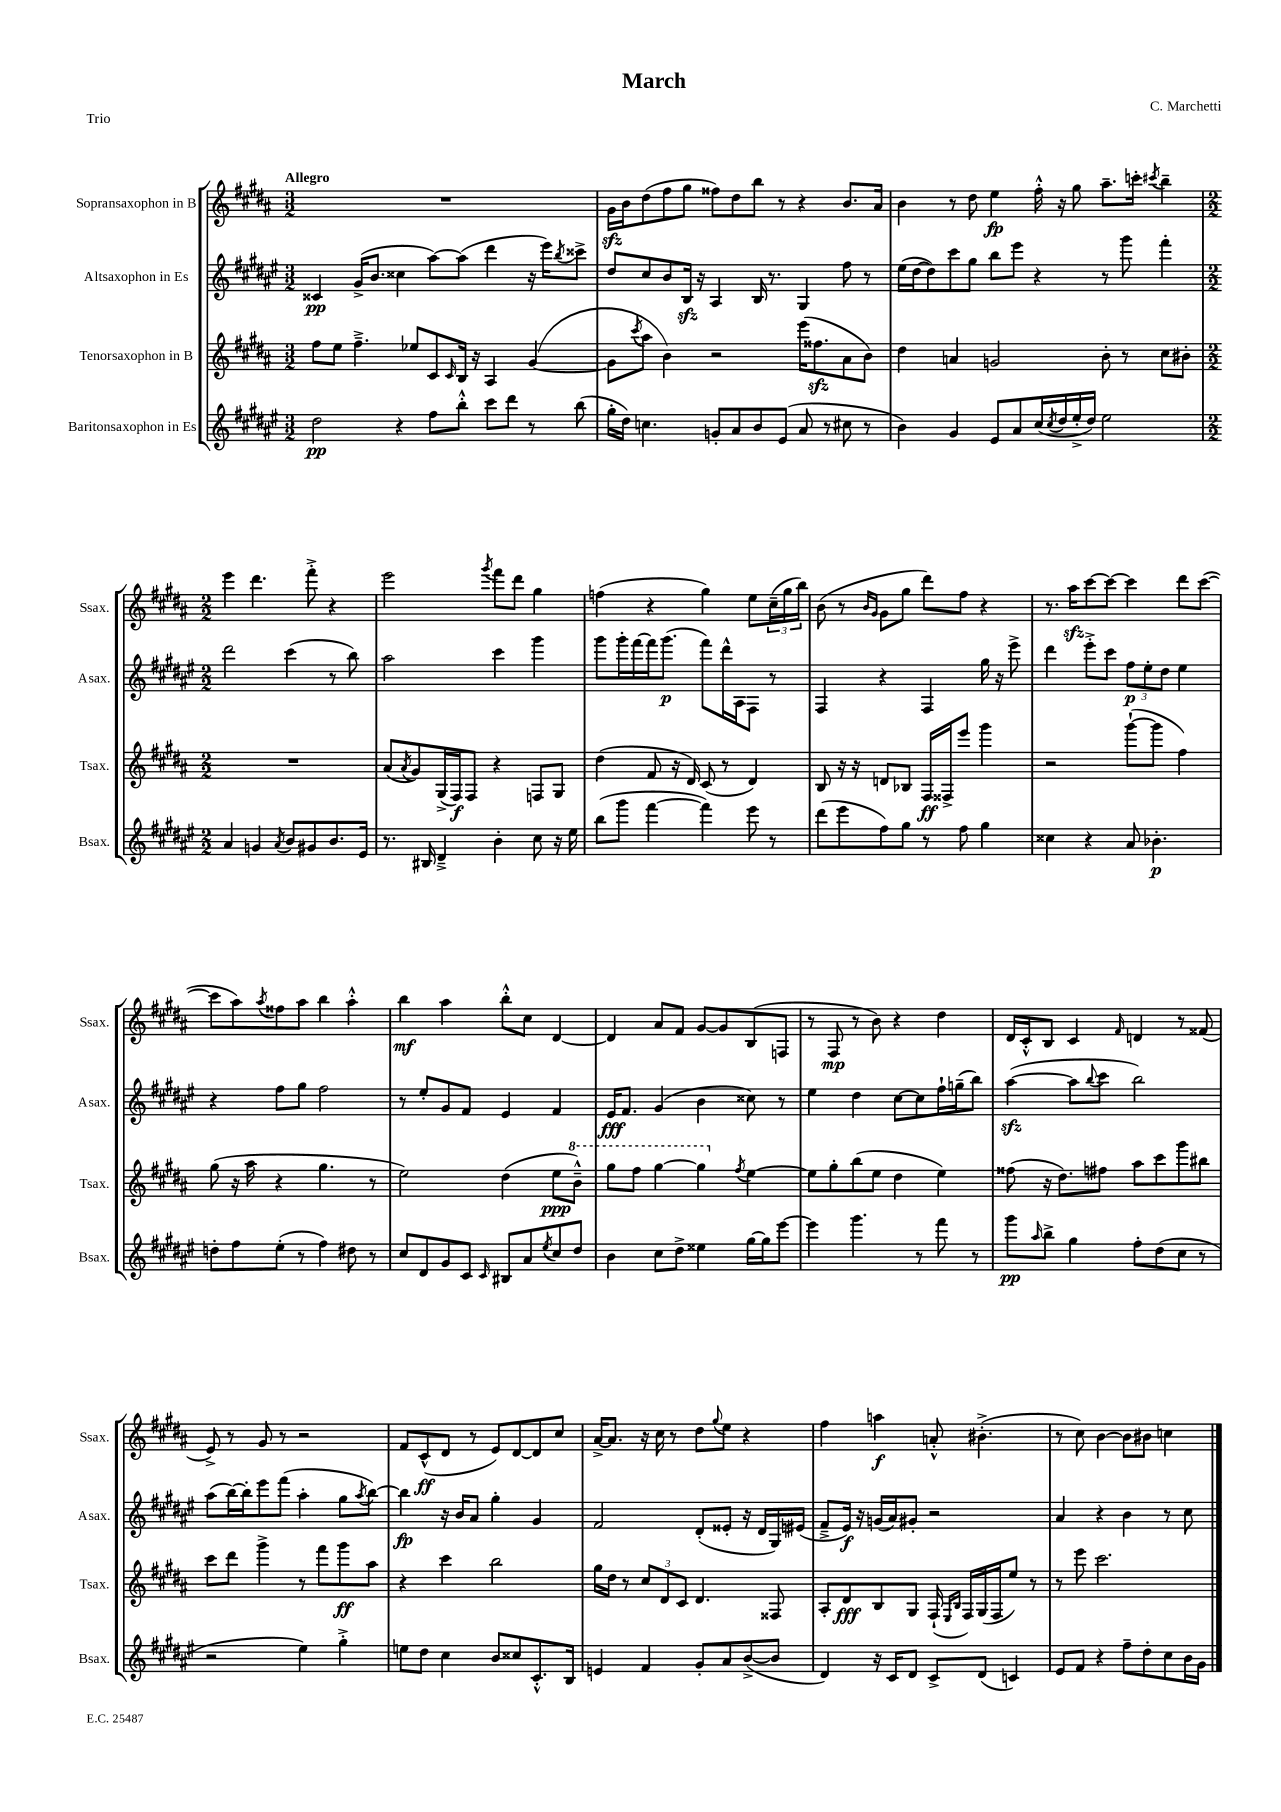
\header { title = "March" composer = "C. Marchetti" piece = "Trio" }
<<
\new StaffGroup <<
\new Staff = "s0" \with { instrumentName = "Sopransaxophon in B" shortInstrumentName = "Ssax." } {
    \clef treble \key b \major \numericTimeSignature \time 3/2 \tempo "Allegro"
    R1. |
    gis'16\sfz b'16 dis''8( fis''8 gis''8 fisis''8) dis''8 b''8 r8 r4 b'8. ais'16 |
    b'4 r8 dis''8 e''4\fp fis''16-.-^ r16 gis''8 ais''8.-- c'''16-. \acciaccatura { cis'''8 } b''4-- |
    \numericTimeSignature \time 2/2 e'''4 dis'''4. fis'''8-.-> r4 |
    e'''2 \acciaccatura { gis'''8 } fis'''8 dis'''8 gis''4 |
    f''4( r4 gis''4) e''8 \tuplet 3/2 { cis''16--( gis''16 b''16) } |
    b'8( r8 \grace { b'16 gis'16 } gis'8 gis''8 dis'''8) fis''8 r4 |
    r8. ais''16\sfz cis'''8~ cis'''8~ cis'''4 dis'''8 cis'''8~( |
    cis'''8 ais''8) \acciaccatura { ais''8 } fisis''8 ais''8 b''4 ais''4-.-^ |
    b''4\mf ais''4 b''8-.-^ cis''8 dis'4~ |
    dis'4 ais'8 fis'8 gis'8~ gis'8 b8( f8 |
    r8 fis8\mp r8 b'8) r4 dis''4 |
    dis'16 cis'16-.-^ b8 cis'4 \grace { fis'16 } d'4 r8 fisis'8( |
    e'8->) r8 gis'8 r8 r2 |
    fis'8 cis'8-^\ff( dis'8 r8 e'8) dis'8~ dis'8 cis''8 |
    ais'16~-> ais'8. r16 cis''16 r8 dis''8 \appoggiatura { gis''8 } e''8 r4 |
    fis''4 a''4\f a'8-.-^ bis'4.-.->( |
    r8 cis''8) b'4~ b'8 bis'8 c''4 \bar "|." |
}
\new Staff = "s1" \with { instrumentName = "Altsaxophon in Es" shortInstrumentName = "Asax." } {
    \clef treble \key fis \major \numericTimeSignature \time 3/2
    cisis'4\pp gis'16->( b'8. cisis''4 ais''8~) ais''8( dis'''4 r16 eis'''16) \acciaccatura { b''8 } cisis'''8-> |
    dis''8 cis''8 b'8 b16\sfz r16 ais4 b16 r8. gis4 fis''8 r8 |
    eis''16( dis''16~ dis''8) cis'''8 gis''8 b''8 eis'''8 r4 r8 gis'''8 fis'''4-. |
    \numericTimeSignature \time 2/2 dis'''2 cis'''4( r8 b''8) |
    ais''2 cis'''4 gis'''4 |
    gis'''8 gis'''16-. fis'''16~ fis'''16 gis'''8.\p( fis'''8) dis'''16-^ ais16 fis8 r8 |
    fis4 r4 fis4 gis''16 r16 eis'''8-> |
    dis'''4 eis'''8-.-> cis'''8 \tuplet 3/2 { fis''8\p eis''8-. dis''8 } eis''4 |
    r4 fis''8 gis''8 fis''2 |
    r8 eis''8-. gis'8 fis'8 eis'4 fis'4 |
    eis'16\fff fis'8. gis'4( b'4 cisis''8) r8 |
    eis''4 dis''4 cis''8~ cis''8 fis''16-! g''16--( b''8) |
    ais''4~\sfz( ais''8 \appoggiatura { b''8 } cis'''8 b''2) |
    ais''8( b''16~) b''16-. eis'''8 fis'''8( ais''4-. gis''8 \acciaccatura { ais''8 } b''8~) |
    b''4\fp r16 b'16 ais'8 gis''4-. gis'4 |
    fis'2 dis'8-.( eisis'8-. r16 dis'16 gis16) eis'16( |
    fis'8---> eis'16\f) r16 g'16( ais'16) gis'8-. r2 |
    ais'4 r4 b'4 r8 cis''8 \bar "|." |
}
\new Staff = "s2" \with { instrumentName = "Tenorsaxophon in B" shortInstrumentName = "Tsax." } {
    \clef treble \key b \major \numericTimeSignature \time 3/2
    fis''8 e''8 fis''4.---> ees''8 cis'8 \grace { cis'16 } b16 r16 ais4 gis'4~( |
    gis'8 \acciaccatura { cis'''8 } ais''8 b'4) r2 e'''16( fisis''8.\sfz ais'8 b'8) |
    dis''4 a'4 g'2 b'8-. r8 cis''8 bis'8-. |
    \numericTimeSignature \time 2/2 R1 |
    ais'8( \acciaccatura { ais'8 } gis'8) gis16->( fis16\f) fis8 r4 f8 gis8 |
    dis''4( fis'8 r16 dis'16) cis'8( r8 dis'4) |
    b8 r16 r16 d'8 bes8 fis16\ff fisis16-> e'''8 gis'''4 |
    r2 gis'''8~-!( gis'''8 fis''4) |
    gis''8( r16 ais''16 r4 gis''4. r8 |
    e''2) dis''4( e''8\ppp \ottava #1 b''8---^) |
    gis'''8 fis'''8 gis'''4~ gis'''4 \ottava #0 \acciaccatura { fis''8 } e''4~ |
    e''8 gis''8-. b''8( e''8 dis''4 e''4) |
    fisis''8( r16 dis''8.) fis''8 ais''8 cis'''8 gis'''8 bis''8 |
    cis'''8 dis'''8 gis'''4-> r8 fis'''8 gis'''8\ff ais''8 |
    r4 cis'''4 b''2 |
    gis''16 dis''16 r8 \tuplet 3/2 { cis''8 dis'8 cis'8 } dis'4. fisis8 |
    ais8-. dis'8\fff b8 gis8 fis16-!( \grace { e16 b16 } fis16) gis16( fis16 e''8) r8 |
    r8 e'''8 cis'''2. \bar "|." |
}
\new Staff = "s3" \with { instrumentName = "Baritonsaxophon in Es" shortInstrumentName = "Bsax." } {
    \clef treble \key fis \major \numericTimeSignature \time 3/2
    dis''2\pp r4 fis''8 b''8-.-^ cis'''8 dis'''8 r8 b''8( |
    gis''16-. dis''16) c''4. g'8-. ais'8 b'8 eis'8( ais'8 r8 cis''8 r8 |
    b'4) gis'4 eis'8 ais'8 cis''16( \acciaccatura { cis''8 } dis''16 eis''16-.-> dis''16) eis''2 |
    \numericTimeSignature \time 2/2 ais'4 g'4 \acciaccatura { ais'8 } b'8 gis'8 b'8. eis'16 |
    r8. bis16 dis'4---> b'4-. cis''8 r16 eis''16 |
    b''8( gis'''8 fis'''4~ fis'''4) eis'''8 r8 |
    dis'''8( eis'''8 fis''8) gis''8 r8 fis''8 gis''4 |
    cisis''4 r4 ais'8 bes'4.-.\p |
    d''8-. fis''8 eis''8-.( r8 fis''4) dis''8 r8 |
    cis''8 dis'8 gis'8 cis'8 \grace { cis'16 } bis8 ais'8 \acciaccatura { eis''8 } cis''8 dis''8 |
    b'4 cis''8 dis''8-> eisis''4 gis''16~ gis''16 eis'''8~ |
    eis'''4 gis'''4. r8 fis'''8 r8 |
    gis'''8\pp \grace { ais''16 } b''8-> gis''4 fis''8-. dis''8( cis''8 r8 |
    r2 eis''4) gis''4-.-> |
    e''8 dis''8 cis''4 b'8 cisis''8 cis'8.-.-^ b16 |
    e'4 fis'4 gis'8-. ais'8 b'8~->( b'8 |
    dis'4) r16 cis'16 dis'8 cis'8-> dis'8( c'4) |
    eis'8 fis'8 r4 fis''8-- dis''8-. cis''8 b'16 gis'16 \bar "|." |
}
>>
>>
\layout { \context { \Score \remove "Bar_number_engraver" } }
